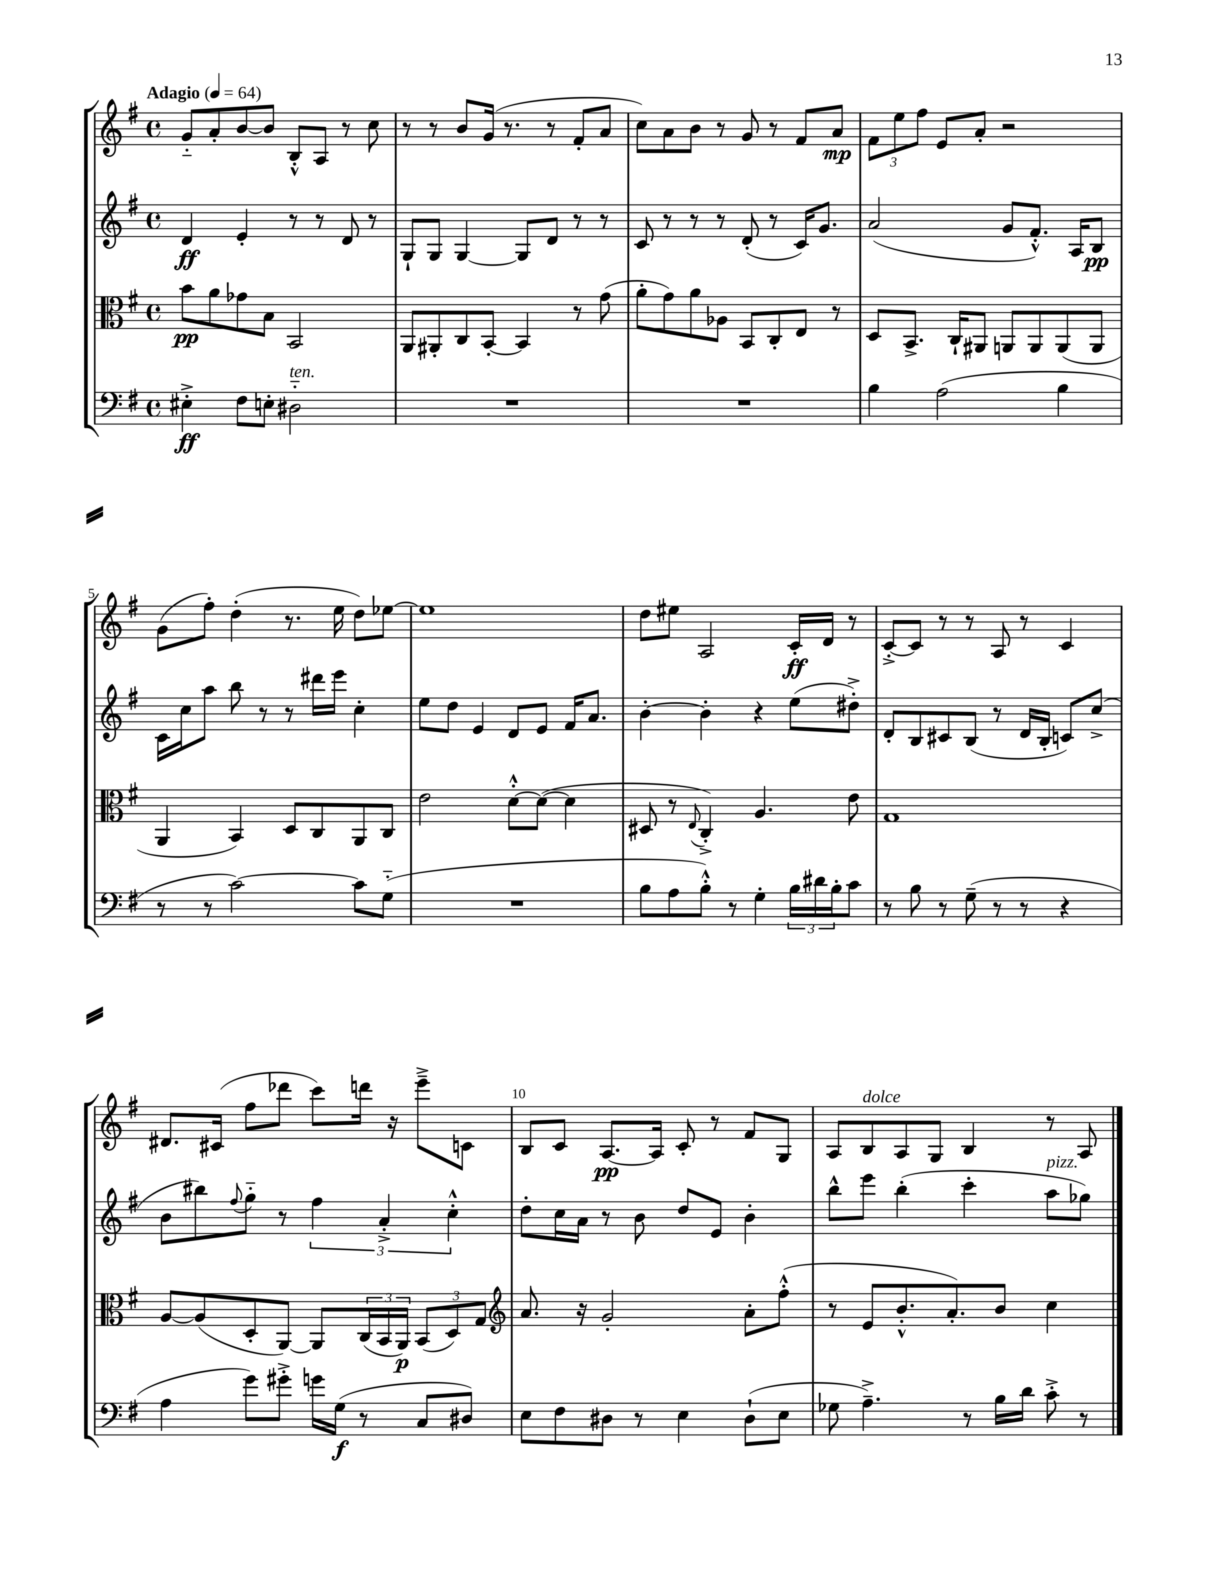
<<
\new StaffGroup <<
\new Staff = "s0" {
    \clef treble \key g \major \defaultTimeSignature \time 4/4 \tempo "Adagio" 4 = 64
    g'8-_ a'8-. b'8~ b'8 b8-.-^ a8 r8 c''8 |
    r8 r8 b'8 g'16( r8. r8 fis'8-. a'8 |
    c''8) a'8 b'8 r8 g'8 r8 fis'8 a'8\mp |
    \tuplet 3/2 { fis'8 e''8 fis''8 } e'8 a'8-. r2 |
    g'8( fis''8-.) d''4-.( r8. e''16 d''8) ees''8~ |
    ees''1 |
    d''8 eis''8 a2 c'16-.\ff d'16 r8 |
    c'8~-.-> c'8 r8 r8 a8 r8 c'4 |
    dis'8. cis'16( fis''8 des'''8 c'''8) d'''16 r16 e'''8---> c'8 |
    b8 c'8 a8.~\pp a16 c'8-. r8 fis'8 g8 |
    a8 b8^\markup { \italic "dolce" } a8 g8 b4 r8 a8 \bar "|." |
}
\new Staff = "s1" {
    \clef treble \key g \major \defaultTimeSignature \time 4/4
    d'4\ff e'4-. r8 r8 d'8 r8 |
    g8-! g8 g4~ g8 d'8 r8 r8 |
    c'8 r8 r8 r8 d'8-.( r8 c'16) g'8. |
    a'2( g'8 fis'8.-.-^) a16 b8\pp |
    c'16 c''16 a''8 b''8 r8 r8 dis'''16 e'''16 c''4-. |
    e''8 d''8 e'4 d'8 e'8 fis'16 a'8. |
    b'4~-. b'4-. r4 e''8( dis''8-.->) |
    d'8-. b8 cis'8 b8( r8 d'16 b16-. c'8) c''8->( |
    b'8 bis''8) \appoggiatura { fis''8 } g''8-_ r8 \tuplet 3/2 { fis''4 a'4-.-> c''4-.-^ } |
    d''8-. c''16 a'16 r8 b'8 d''8 e'8 b'4-. |
    b''8-^ e'''8 b''4-.( c'''4-. a''8^\markup { \italic "pizz." } ges''8) \bar "|." |
}
\new Staff = "s2" {
    \clef alto \key g \major \defaultTimeSignature \time 4/4
    b'8\pp a'8 ges'8 b8 b,2 |
    a,8 ais,8-. c8 b,8~-. b,4 r8 g'8( |
    a'8-. g'8) a'8 aes8 b,8 c8-. e8 r8 |
    d8 b,8.-> c16-! ais,8 a,8 a,8 a,8( a,8 |
    a,4 b,4) d8 c8 a,8 c8 |
    e'2 d'8~-.-^ d'8~( d'4 |
    dis8 r8 \appoggiatura { e8 } c4-.->) a4. e'8 |
    g1 |
    a8~ a8( d8-. a,8~) a,8 \tuplet 3/2 { c16( b,16 a,16\p) } \tuplet 3/2 { b,8( d8) g8 } |
    \clef treble a'8. r16 g'2-. a'8-. fis''8-.-^( |
    r8 e'8 b'8.-.-^ a'8.-.) b'8 c''4 \bar "|." |
}
\new Staff = "s3" {
    \clef bass \key g \major \defaultTimeSignature \time 4/4
    eis4-.->\ff fis8 e8-. dis2-_^\markup { \italic "ten." } |
    R1 |
    R1 |
    b4 a2( b4 |
    r8 r8 c'2~) c'8 g8-_( |
    R1 |
    b8 a8 b8-.-^) r8 g4-. \tuplet 3/2 { b16 dis'16 b16-. } c'8 |
    r8 b8 r8 g8--( r8 r8 r4 |
    a4 g'8) gis'8-.-> g'16 g16\f( r8 c8 dis8) |
    e8 fis8 dis8 r8 e4 dis8-!( e8 |
    ges8 a4.--->) r8 b16 d'16 c'8-.-> r8 \bar "|." |
}
>>
>>
\layout { \context { \Score \override BarNumber.break-visibility = ##(#f #t #t) barNumberVisibility = #(every-nth-bar-number-visible 5) } }
